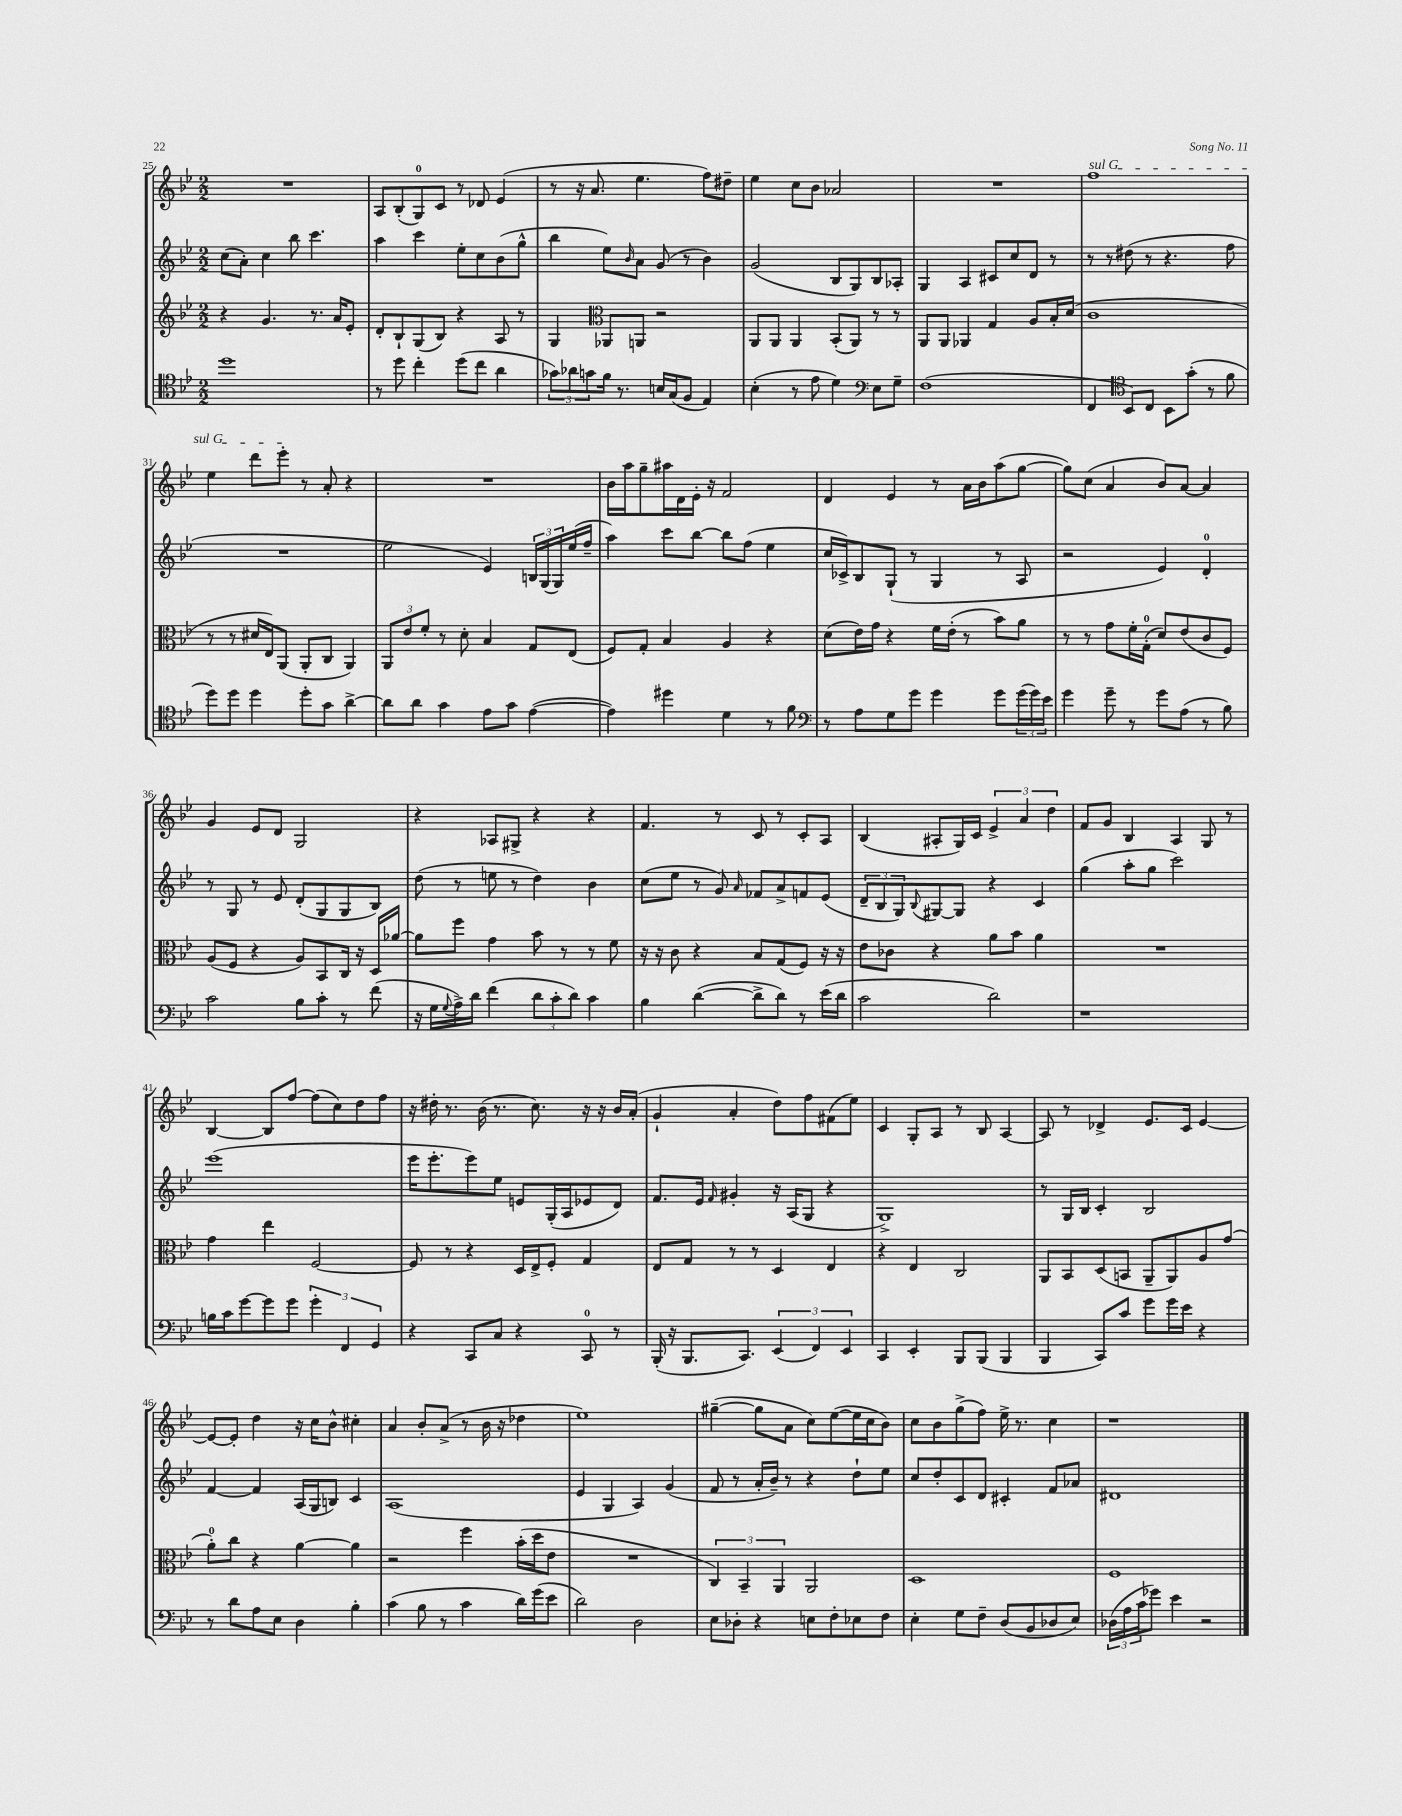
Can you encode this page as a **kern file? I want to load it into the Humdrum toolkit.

**kern	**kern	**kern	**kern
*part4	*part3	*part2	*part1
*staff4	*staff3	*staff2	*staff1
*clefC4	*clefG2	*clefG2	*clefG2
*k[b-e-]	*k[b-e-]	*k[b-e-]	*k[b-e-]
*M2/2	*M2/2	*M2/2	*M2/2
=25	=25	=25	=25
1dd	4r	(8cc\L	1r
.	.	8a'\J)	.
.	4.g/	4cc\	.
.	.	8bb-\	.
.	8.r	4.ccc\	.
.	16a/KL	.	.
.	8e-'/J	.	.
=26	=26	=26	=26
8r	8d'/L	4aa\	8A/L
8dd\	8B-`/	.	(8B-'/
4cc'\	(8G/	4ccc\	8G/)
.	8B-/J)	.	8c/J
(8dd\L	4r	8ee-'\L	8r
8cc\J	.	8cc\	8d-X/
4a\	8A/	(8b-\	(4e-/
.	8r	8gg^^\J	.
=27	=27	=27	=27
12g-X\L)	4G/	4bb-\	8r
12a-X\	.	.	.
.	.	.	16r
12gn\	.	.	.
.	.	.	8.a/
*	*clefC3	*	*
16f\Jk	8AA-X/L	8ee-\L)	.
8.r	.	.	.
.	.	16qqb-/	.
.	8AAn/J	8a\J	4.ee-\
16Bn/LL	2r	(8g/	.
(16G/J	.	.	.
8F/J	.	8r	.
4E-/)	.	4b-\)	8ff\L)
.	.	.	8dd#X~\J
=28	=28	=28	=28
(4B-'\	8AA/L	(2g/	4ee-\
.	8AA/J	.	.
8r	4AA/	.	8cc\L
8e-\	.	.	8b-\J
4d\)	(8BB-'/L	8B-/L	2a-X/
.	8AA/J)	8G/)	.
*clefF4	*	*	*
8E-\L	8r	8B-/	.
8G~\J	8r	8A-X'/J	.
=29	=29	=29	=29
(1F	8AA/L	4G/	1r
.	8AA/J	.	.
.	4AA-X/	4A/	.
.	4G/	8c#X/L	.
.	.	8cc/	.
.	8A/L	8d/J	.
.	16B-'/L	8r	.
.	(16d/JJ	.	.
=30	=30	=30	=30
!	!	!	!LO:TX:a:i:t=sul G
4FF/	1c	8r	1ff
.	.	8r	.
*clefC4	*	*	*
8BB-/L)	.	(8dd#X\	.
8C/J	.	8r	.
8BB-\L	.	4.r	.
(8g'\J	.	.	.
8r	.	.	.
8f\	.	8ff\	.
!!LO:LB:g=z
=31	=31	=31	=31
8dd\L)	8r	1r	4ee-\
8dd\J	8r	.	.
4dd\	16d#X/LL	.	8ddd\L
.	16E-/J)	.	.
.	(8AA/J	.	8eee-'\J
8dd'\L	8AA'/L	.	8r
8g\J	8C/J	.	8a'/
[4a^\	4AA/)	.	4r
=32	=32	=32	=32
8a\L]	12AA/L	2ee-\	1r
.	12e-/	.	.
8a\J	.	.	.
.	12f'/J	.	.
4g\	8r	.	.
.	8d'\	.	.
8e-\L	4B-/	4e-/)	.
8g\J	.	.	.
([4e-\	8G/L	24Bn/LL	.
.	.	(24G/	.
.	.	24G/)	.
.	(8E-/J	(16ee-/	.
.	.	16ff~/JJ	.
=33	=33	=33	=33
4e-\])	8F/L)	4aa\)	16b-\LL
.	.	.	16aa\J
.	8G'/J	.	8gg~\
4dd#X\	4B-/	8ccc\L	16aa#X\L
.	.	.	16d\
.	.	[8bb-\J	16e-'\JJ
.	.	.	16r
4d\	4A/	8bb-\L]	2f/
.	.	(8ff\J	.
8r	4r	4ee-\	.
8f\	.	.	.
=34	=34	=34	=34
*clefF4	*	*	*
8r	(8d\L	16cc/LL	4d/
.	.	16c-X^/J)	.
8A\L	16e-\L)	8B-/	.
.	16g\JJ	.	.
8G\	4r	(8G`/J	4e-/
8g\J	.	8r	.
4g\	16f\LL	4G/	8r
.	(16e-'\JJ	.	.
.	8r	.	16a\LL
.	.	.	16b-\J
8g\L	8b-\L)	8r	(8aa\
(24g\L	8a\J	8A/	[8gg\J
24g\)	.	.	.
24e-\JJ	.	.	.
=35	=35	=35	=35
4g\	8r	2r	8gg\L])
.	8r	.	(8cc\J
8g~\	8g\L	.	4a/
8r	16f'\L	.	.
.	(16G'\JJ	.	.
8g\L	8d/L)	4e-/)	8b-/L)
(8A\J	(8e-/	.	[8a/J
8r	8c/	4d'/	4a/]
8B-\)	8F/J)	.	.
!!LO:LB:g=z
=36	=36	=36	=36
2c\	(8A/L	8r	4g/
.	8F/J	8G/	.
.	4r	8r	8e-/L
.	.	8e-/	8d/J
8B-\L	8A/L)	(8d'/L	2G/
8c'\J	8BB-/	8G/	.
8r	16C/Jk	8G/	.
.	16r	.	.
(8f\	16D/LL	8B-/J)	.
.	[16a-X/JJ	.	.
=37	=37	=37	=37
16r	8a-\L]	(8dd\	4r
16G\LL	.	.	.
8qqG/	.	.	.
16A^\)	8ff\J	8r	.
16d\JJ	.	.	.
(4f\	4g\	8een\	8A-X/L
.	.	8r	8G#X^/J
12d\L	8b-\	4dd\)	4r
12c'\	.	.	.
.	8r	.	.
12d\J)	.	.	.
4c\	8r	4b-\	4r
.	8f\	.	.
=38	=38	=38	=38
4B-\	16r	(8cc\L	4.f/
.	16r	.	.
.	8c\	8ee-\J	.
([4d\	4r	8r	.
.	.	8g/)	8r
.	.	16qqa/	.
8d^\L]	8B-/L	8f-X/L	8c/
8d\J)	(8G/	8a^/	8r
8r	8F/J)	8fn/	8c'/L
(16e-\LL	16r	(8e-/J	8A/J
16d\JJ	16r	.	.
=39	=39	=39	=39
2c\	8e-\L	12d~/L	(4B-/
.	.	12B-/	.
.	8c-X\J	.	.
.	.	12G/)	.
.	.	8qqB-/	.
.	4r	[8G#X/	8A#X'/L
.	.	8G#/J]	16G/L)
.	.	.	16c/JJ
2d\)	8a\L	4r	6e-^/
.	8b-\J	.	.
.	.	.	6a/
.	4a\	4c/	.
.	.	.	6dd\
=40	=40	=40	=40
1r	1r	(4gg\	8f/L
.	.	.	8g/J
.	.	8aa'\L	4B-/
.	.	8gg\J	.
.	.	2ccc\)	4A/
.	.	.	8G/
.	.	.	8r
!!LO:LB:g=z
=41	=41	=41	=41
16Bn\LL	4g\	(1eee-	[4B-/
16c\J	.	.	.
[8g\	.	.	.
8g\]	4ee-\	.	8B-/L]
8g\J	.	.	[8ff/J
6g'\	[2F/	.	(8ff\L]
.	.	.	8cc\)
6FF/	.	.	.
.	.	.	8dd\
6GG/	.	.	.
.	.	.	8ff\J
=42	=42	=42	=42
4r	8F/]	16eee-\KL	16r
.	.	8.eee-'\	16dd#X'\
.	8r	.	8.r
8CC/L	4r	8eee-\)	.
.	.	.	(16b-\
8C/J	.	8ee-\J	8.r
4r	16D/LL	8en/L	.
.	16E-^/J	.	8.cc\)
.	8F'/J	(16G'/L	.
.	.	16A/J	.
8CC/	4G/	8e-X/	16r
.	.	.	16r
8r	.	8d/J)	16b-/LL
.	.	.	(16a'/JJ
=43	=43	=43	=43
(16BBB-'/	8E-/L	8.f/L	4g`/
16r	.	.	.
8.BBB-/L	8G/J	.	.
.	.	16e-/Jk	.
.	.	16qqf/	.
.	8r	4g#X'/	4a'/
8.CC/J)	.	.	.
.	8r	.	.
(6EE-/	4D/	16r	8dd\L)
.	.	(16A/KL	.
.	.	8G/J	8ff\
6FF/)	.	.	.
.	4E-/	4r	(8f#X\
6EE-/	.	.	.
.	.	.	8ee-\J)
=44	=44	=44	=44
4CC/	4r	1G^)	4c/
4EE-'/	4E-/	.	8G'/L
.	.	.	8A/J
8BBB-/L	2C/	.	8r
(8BBB-/J	.	.	8B-/
4BBB-/	.	.	[4A/
=45	=45	=45	=45
4BBB-/	8AA/L	8r	8A/]
.	8BB-/	16G/LL	8r
.	.	16B-/JJ	.
8CC/L)	(8D/	4c'/	4d-X^/
8c/J	8BBn/J	.	.
8g\L	8AA~/L	2B-/	8.e-/L
16g\L	8AA/)	.	.
16e-\JJ	.	.	16c/Jk
4r	8A/	.	[4e-/
.	(8g/J	.	.
!!LO:LB:g=z
=46	=46	=46	=46
8r	8a'\L)	[4f/	8e-/L_
8d\L	8cc\J	.	8e-'/J]
8A\	4r	4f/]	4dd\
8E-\J	.	.	.
4D\	[4a\	(16A/LL	16r
.	.	16G/J	16cc\KL
.	.	8Bn/J)	8b-^^\J
4B-'\	4a\]	4c/	4cc#X'\
=47	=47	=47	=47
(4c\	2r	(1A	4a/
8B-\	.	.	8b-'/L
8r	.	.	(8a^/J
4c\	4ff\	.	8r
.	.	.	16b-\
.	.	.	16r
16d\LL)	(16b-'\LL	.	4dd-X\
(16g\J	16dd\J	.	.
8e-\J	8e-\J	.	.
=48	=48	=48	=48
2d\)	1r	4e-/	1ee-)
.	.	4G/	.
2D\	.	4A/)	.
.	.	(4g/	.
=49	=49	=49	=49
8E-\L	6C/)	8f/	([4gg#X~\
8D-X'\J	.	8r	.
.	6BB-~/	.	.
4r	.	16a'/LL	8gg#\L]
.	.	16b-~/JJ)	.
.	6AA/	.	.
.	.	8r	8a\J
8En\L	2AA/	4r	8cc\L)
8F'\	.	.	([8ee-\
8E-X\	.	8dd`\L	16ee-\L]
.	.	.	16cc\J
8F\J	.	8ee-\J	8b-\J)
=50	=50	=50	=50
4E-'\	1D	8cc/L	8cc\L
.	.	8dd'/	8b-\
8G\L	.	8c/	(8gg^\
8F~\J	.	8d/J	8ff\J)
(8D/L	.	4c#X'/	16ee-^\
.	.	.	8.r
8BB-/	.	.	.
8D-X/	.	8f/L	4cc\
8E-/J)	.	8a-X/J	.
=51	=51	=51	=51
(24D-X\LL	1F	1d#X	1r
24A\	.	.	.
24c\J	.	.	.
8g-X\J)	.	.	.
4e-\	.	.	.
2r	.	.	.
==	==	==	==
*-	*-	*-	*-
